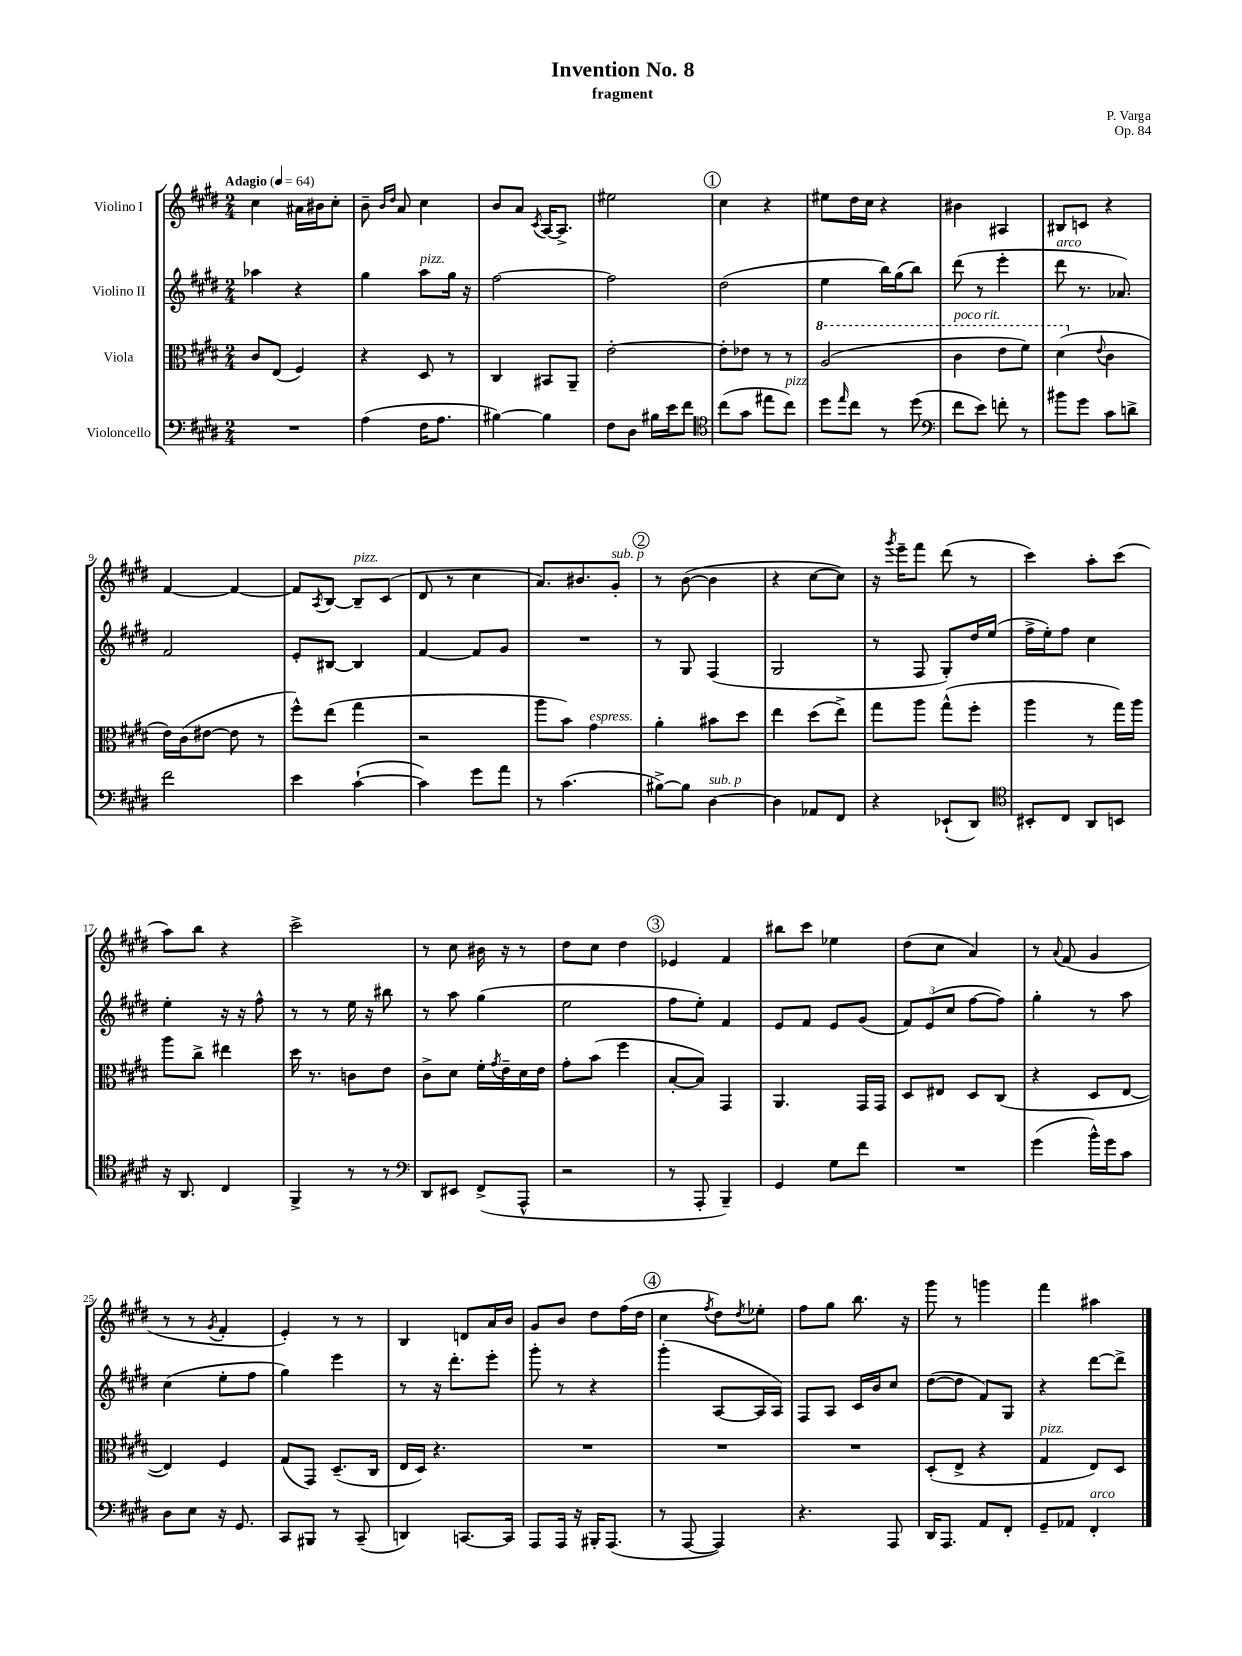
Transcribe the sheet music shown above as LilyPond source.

\header { title = "Invention No. 8" composer = "P. Varga" subtitle = "fragment" opus = "Op. 84" }
<<
\new StaffGroup <<
\new Staff = "s0" \with { instrumentName = "Violino I" } {
    \clef treble \key e \major \numericTimeSignature \time 2/4 \tempo "Adagio" 4 = 64
    cis''4 ais'16 bis'16 cis''8-. |
    b'8-- \grace { b'16 dis''16 } a'8 cis''4 |
    b'8 a'8 \acciaccatura { cis'8 } a16~ a8.-> |
    eis''2 |
    \mark \markup { \circle "1" } cis''4 r4 |
    eis''8 dis''16 cis''16 r4 |
    bis'4 ais4 |
    bis8 c'8 r4 |
    fis'4~ fis'4~ |
    fis'8 \acciaccatura { a8 } b8~ b8--^\markup { \italic "pizz." } cis'8( |
    dis'8 r8 cis''4 |
    a'8.) bis'8. gis'8-.^\markup { \italic "sub. p" } |
    \mark \markup { \circle "2" } r8 b'8~( b'4 |
    r4 cis''8~ cis''8) |
    r16 \acciaccatura { gis'''8 } e'''16-- fis'''8 dis'''8( r8 |
    cis'''4) a''8-. cis'''8( |
    a''8) b''8 r4 |
    cis'''2-> |
    r8 cis''8 bis'16 r16 r8 |
    dis''8 cis''8 dis''4 |
    \mark \markup { \circle "3" } ees'4 fis'4 |
    bis''8 cis'''8 ees''4 |
    dis''8( cis''8 a'4) |
    r8 \appoggiatura { a'8 } fis'8( gis'4 |
    r8 r8 \acciaccatura { gis'8 } fis'4-. |
    e'4-.) r8 r8 |
    b4 d'8 a'16 b'16 |
    gis'8 b'8 dis''8 fis''16( dis''16 |
    \mark \markup { \circle "4" } cis''4 \acciaccatura { fis''8 } dis''8) \acciaccatura { dis''8 } ees''8-. |
    fis''8 gis''8 b''8. r16 |
    gis'''8 r8 g'''4 |
    fis'''4 ais''4 \bar "|." |
}
\new Staff = "s1" \with { instrumentName = "Violino II" } {
    \clef treble \key e \major \numericTimeSignature \time 2/4
    aes''4 r4 |
    gis''4 a''8^\markup { \italic "pizz." } gis''16 r16 |
    fis''2~ |
    fis''2 |
    \mark \markup { \circle "1" } dis''2( |
    e''4 b''16) gis''16( b''8) |
    dis'''8( r8 e'''4-. |
    dis'''8^\markup { \italic "arco" } r8. aes'8.) |
    fis'2 |
    e'8-. bis8~ bis4 |
    fis'4~ fis'8 gis'8 |
    R2 |
    \mark \markup { \circle "2" } r8 gis8 fis4( |
    gis2 |
    r8 fis8 gis8-.) dis''16 e''16( |
    fis''16-> e''16-.) fis''8 cis''4 |
    e''4-. r16 r16 fis''8-^ |
    r8 r8 e''16 r16 bis''8 |
    r8 a''8 gis''4( |
    e''2 |
    \mark \markup { \circle "3" } fis''8 e''8-.) fis'4 |
    e'8 fis'8 e'8 gis'8( |
    \tuplet 3/2 { fis'8) e'8( cis''8 } fis''8~ fis''8) |
    gis''4-. r8 a''8 |
    cis''4( e''8-. fis''8 |
    gis''4) e'''4 |
    r8 r16 dis'''8.-. e'''8-. |
    gis'''8-. r8 r4 |
    \mark \markup { \circle "4" } gis'''4-.( a8~ a16 a16) |
    fis8 a8 cis'16 b'16 cis''8 |
    dis''8~( dis''8 fis'8) gis8 |
    r4 dis'''8~ dis'''8-> \bar "|." |
}
\new Staff = "s2" \with { instrumentName = "Viola" } {
    \clef alto \key e \major \numericTimeSignature \time 2/4
    cis'8 e8( fis4) |
    r4 dis8 r8 |
    cis4 bis,8 a,8-- |
    e'2~-. |
    \mark \markup { \circle "1" } e'8-. ees'8 r8 r8 |
    \ottava #1 a'2( |
    cis''4^\markup { \italic "poco rit." } e''8 fis''8) |
    dis''4( \ottava #0 \appoggiatura { e'8 } cis'4 |
    e'16) cis'16( eis'8~ eis'8 r8 |
    fis''8-^) e''8( gis''4 |
    r2 |
    a''8 b'8) gis'4^\markup { \italic "espress." } |
    \mark \markup { \circle "2" } a'4-. bis'8 dis''8 |
    e''4 dis''8( e''8->) |
    gis''8 a''8 gis''8-^( fis''8-. |
    a''4 r8 gis''16) a''16 |
    a''8 cis''8-> eis''4 |
    dis''16 r8. c'8 e'8 |
    cis'8-> dis'8 fis'16-. \acciaccatura { gis'8 } e'16-- dis'16 e'16 |
    gis'8-. b'8( fis''4 |
    \mark \markup { \circle "3" } b8~-. b8) gis,4 |
    a,4. gis,16 gis,16 |
    dis8 eis8 dis8 cis8( |
    r4 dis8 e8~ |
    e4) fis4 |
    gis8( gis,8) dis8.--( cis16 |
    e16 dis16) r4. |
    R2 |
    \mark \markup { \circle "4" } R2 |
    R2 |
    dis8-.( e8-> r4 |
    gis4^\markup { \italic "pizz." } e8) dis8 \bar "|." |
}
\new Staff = "s3" \with { instrumentName = "Violoncello" } {
    \clef bass \key e \major \numericTimeSignature \time 2/4
    R2 |
    a4( fis16 a8. |
    bis4~) bis4 |
    fis8 dis8 bis16 e'16 fis'8 |
    \mark \markup { \circle "1" } \clef tenor cis''8( gis'8 eis''8 cis''8^\markup { \italic "pizz." }) |
    dis''8 \grace { e''16 } cis''8 r8 dis''8( |
    \clef bass fis'8 e'8) f'8-. r8 |
    bis'8 gis'8 cis'8 d'8-> |
    fis'2 |
    e'4 cis'4~-!( |
    cis'4) gis'8 a'8 |
    r8 cis'4.( |
    \mark \markup { \circle "2" } bis8~->) bis8 dis4~^\markup { \italic "sub. p" } |
    dis4 aes,8 fis,8 |
    r4 ees,8-!( dis,8) |
    \clef tenor bis,8-. cis8 a,8 b,8 |
    r16 a,8. cis4 |
    fis,4-> r8 r8 |
    \clef bass dis,8 eis,8 fis,8->( a,,8-^ |
    r2 |
    \mark \markup { \circle "3" } r8 a,,8-. b,,4--) |
    gis,4 gis8 fis'8 |
    R2 |
    gis'4( b'16-^) gis'16 cis'8 |
    dis8 e8 r16 gis,8. |
    cis,8 bis,,8 r8 cis,8--( |
    d,4) c,8.~ c,16 |
    a,,8 a,,16 r16 bis,,16-. a,,8.( |
    \mark \markup { \circle "4" } r8 a,,8~ a,,4) |
    r4. a,,8 |
    dis,16 a,,8. a,8 fis,8-. |
    gis,8-- aes,8 fis,4-.^\markup { \italic "arco" } \bar "|." |
}
>>
>>
